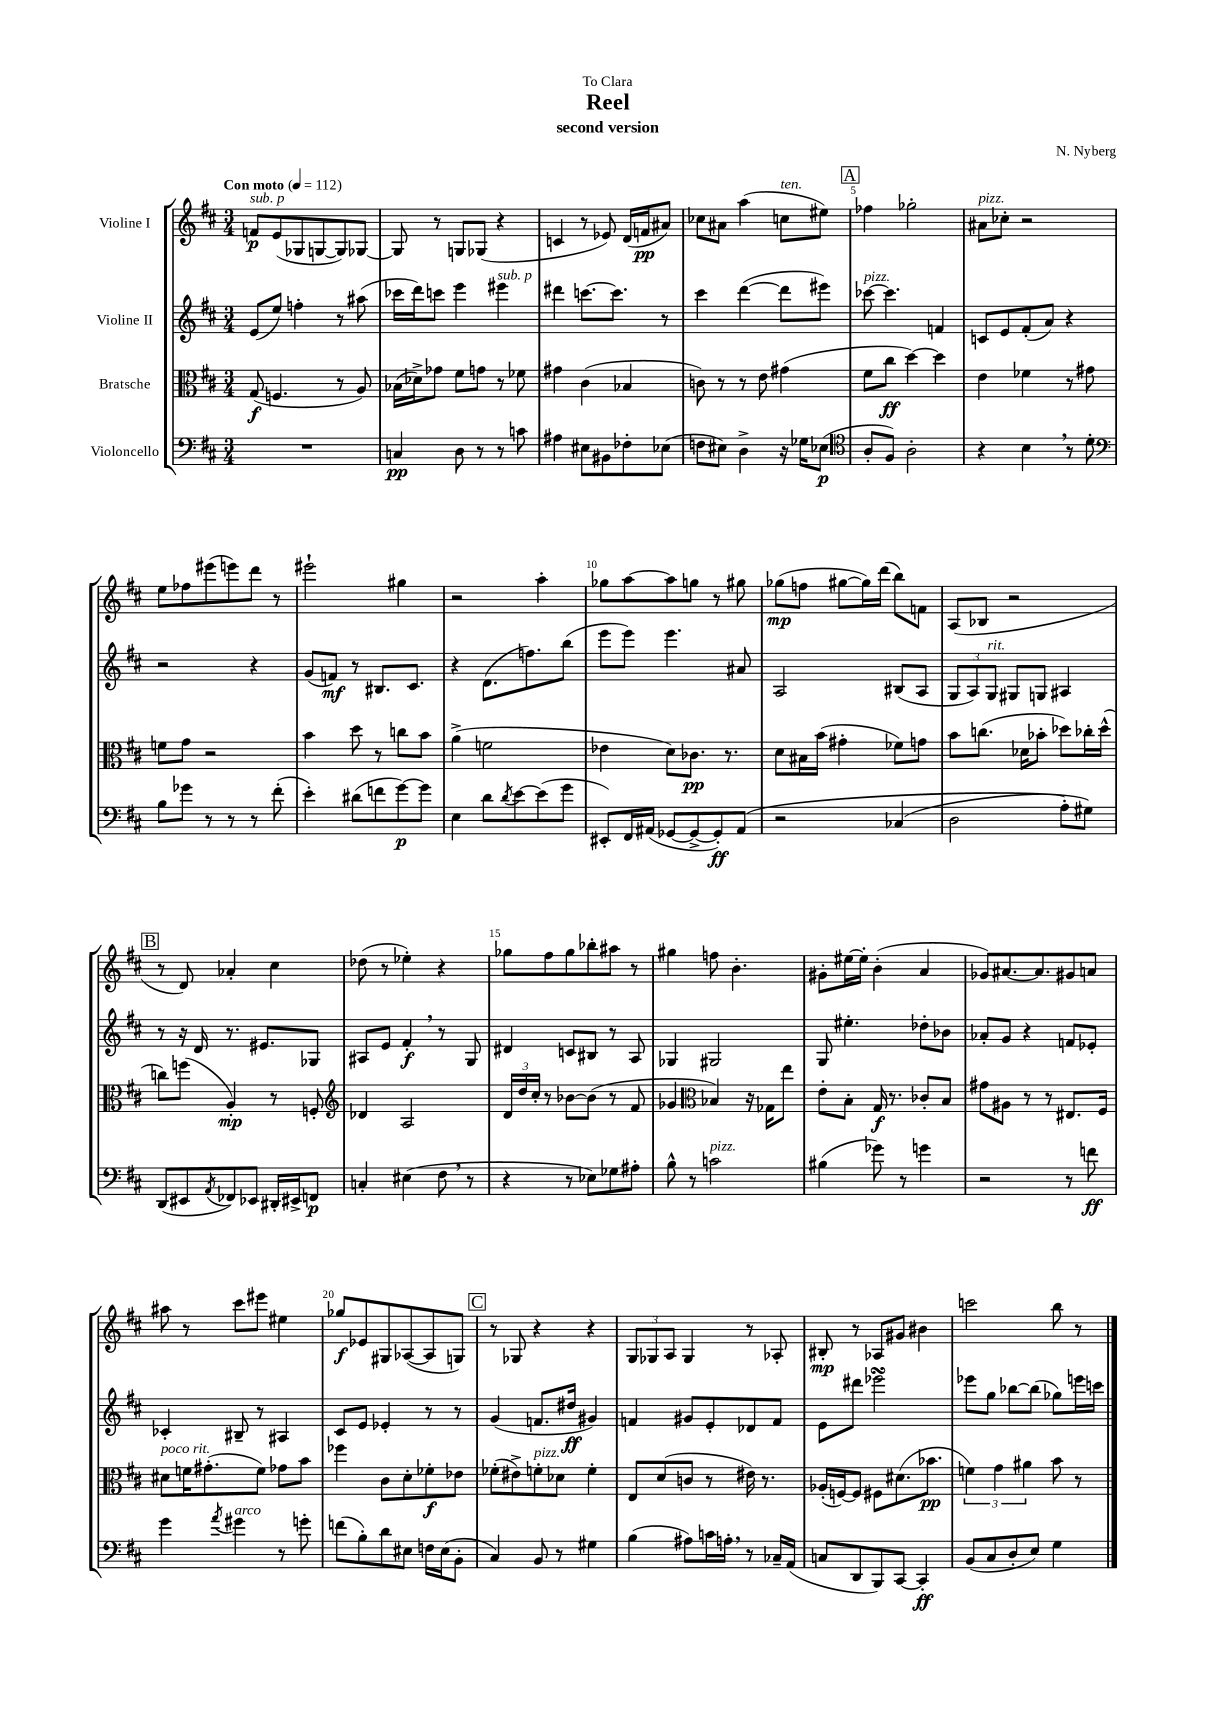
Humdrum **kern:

**kern	**kern	**kern	**kern
*staff4	*staff3	*staff2	*staff1
*clefF4	*clefC3	*clefG2	*clefG2
*k[f#c#]	*k[f#c#]	*k[f#c#]	*k[f#c#]
*M3/4	*M3/4	*M3/4	*M3/4
*MM112	*MM112	*MM112	*MM112
2.r	(8G	(8e	8f
.	4.F	8ee)	(8e
.	.	4ff'	8G-
.	.	.	[8G
.	8r	8r	8G])
.	8A)	(8aa#	[8G-
=	=	=	=
4C	(16B-	16ccc-	8G-]
.	16d-^)	16ddd)	.
.	8g-	8ccc	8r
8D	8f#	4eee	8G
8r	8g	.	(8G-
8r	8r	4eee#	4r
8c	8f-	.	.
=	=	=	=
4A#	4g#	4ddd#	4c
8E#	(4c#	[8.ccc	8r
8BB#	.	.	8e-)
.	.	8.ccc]	.
8F-'	4B-	.	(16d
.	.	.	16f
(8E-	.	8r	8a#)
=	=	=	=
8F	8c)	4ccc#	8cc-
8E#)	8r	.	8a#
4D^	8r	([4ddd	(4aa
.	8e	.	.
16r	(4g#	8ddd]	8cc
16G-	.	.	.
(8E-	.	8eee#)	8ee#)
=	=	=	=
*clefC4	*	*	*
8A'	8f#	[8ccc-	4ff-
8F#)	8cc#	4.ccc-]	.
2A'	[4dd)	.	2gg-'
.	4dd]	4f	.
=	=	=	=
4r	4e	8c	8a#
.	.	8e	8cc-'
4B	4f-	(8f#'	2r
.	.	8a)	.
8r	8r	4r	.
8d'	8g#	.	.
=	=	=	=
*clefF4	*	*	*
8B	8f	2r	8ee
8g-	8g	.	8ff-
8r	2r	.	(8eee#
8r	.	.	8eee)
8r	.	4r	8ddd
(8f#'	.	.	8r
=	=	=	=
4e')	4b	(8g	2eee#`
.	.	8f)	.
(8d#	8dd	8r	.
8f	8r	8.B#	.
[8g)	8cc	.	4gg#
.	.	8.c#	.
8g]	8b	.	.
=	=	=	=
4E	(4a^	4r	2r
8d	2f	(8.d	.
8qd	.	.	.
[8e	.	.	.
.	.	8.ff)	.
(8e]	.	.	4aa'
8g	.	(8bb	.
=	=	=	=
8EE#')	4e-	8eee	8gg-
16FF#	.	8eee)	[8aa
(16AA#	.	.	.
[8GG-	8d)	4.eee	8aa]
8GG-^_	8.c-	.	8gg
8GG-'])	.	.	8r
.	8.r	.	.
&(8AA#	.	8a#	8gg#
=	=	=	=
2r	8d	2A	(8gg-
.	16B#	.	8ff
.	(16b	.	.
.	4g#'	.	[8gg#
.	.	.	16gg#])
.	.	.	(16ddd
(4C-	8f-)	(8B#	8bb)
.	8g	8A	8f
=	=	=	=
2D	8b	12G	(8A
.	.	12A)	.
.	(8.cc	.	8B-
.	.	12G	.
.	.	8G#	2r
.	16d-	.	.
.	8b-'	8G	.
8A')	8dd-)	4A#	.
8G#&)	16cc-'	.	.
.	(16dd-^^	.	.
=	=	=	=
(8DD	8cc)	8r	8r
8EE#	(8ff	16r	8d)
.	.	16d	.
8qAA	.	.	.
8FF-)	4A')	8.r	4a-'
8EE-	.	.	.
.	.	8.e#	.
16DD#'	8r	.	4cc#
16EE#^	.	.	.
8FF	8F'	8G-	.
=	=	=	=
*	*clefG2	*	*
4C'	4d-	8A#	(8dd-
.	.	8e	8r
(4E#	2A	4f#'	4ee-')
8F#	.	8r	4r
8r	.	8G	.
=	=	=	=
4r	24d	4d#	8gg-
.	24dd	.	.
.	24cc#'	.	.
.	8r	.	8ff#
8r	[8b-	8c	8gg-
8E-)	(8b-]	8B#	8bb-'
8G-	8r	8r	8aa#
8A#'	8f#	8A	8r
=	=	=	=
8B^^	4g-	4G-	4gg#
8r	.	.	.
*	*clefC3	*	*
2c	4B-)	2G#	8ff
.	.	.	4.b'
.	16r	.	.
.	16G-	.	.
.	8ee	.	.
=	=	=	=
(4B#	8e'	8G	8g#'
.	8B'	4.ee#'	[16ee#
.	.	.	16ee#']
8g-)	16G	.	(4b'
.	8.r	.	.
8r	.	.	.
4g	8c-'	8dd-'	4a
.	8B	8b-	.
=	=	=	=
2r	8g#	8a-'	8g-)
.	8A#	8g	[8.a#
.	8r	4r	.
.	.	.	8.a#]
.	8r	.	.
8r	8.E#	8f	8g#
8f	.	8e-'	8a
.	16F#	.	.
=	=	=	=
4g	8d#	4c-'	8aa#
.	16f	.	8r
.	(8.g#'	.	.
8qa	.	.	.
4g#	.	8B#~	8ccc#
.	8f)	8r	8eee#
8r	8g-	4A#	4ee#
8g'	8b	.	.
=	=	=	=
(8f	4ff-	8c#	8gg-
8B')	.	8e	8e-
8d	8c#	4e-'	8G#
8E#	8d'	.	([8A-
16F	8f-'	8r	8A-]
(16E#	.	.	.
8BB'	8e-	8r	8G)
=	=	=	=
4C#)	(8f-'	(4g	8r
.	8e#^)	.	8G-
8BB	8f'	8.f	4r
8r	8d-	.	.
.	.	16dd#	.
4G#	4f'	4g#)	4r
=	=	=	=
(4B	8E	4f	12G
.	.	.	12G-
.	(8d	.	.
.	.	.	12A
8A#)	8c	8g#	4G-
16c	8r	8e'	.
16A'	.	.	.
8r	16e#)	8d-	8r
.	8.r	.	.
16C-~	.	8f	8A-'
(16AA	.	.	.
=	=	=	=
8C	(16A-'	8e	8B#'
.	[16F)	.	.
8DD	8F]	8ddd#	8r
8BBB)	8F#	2eee-	8A-
[8CC#	(8.d#	.	8g#
4CC#']	.	.	4b#
.	8.b-	.	.
=	=	=	=
(8BB	6f)	8eee-	2ccc
8C#	.	8gg	.
.	6g	.	.
8D'	.	[8bb-	.
.	6a#	.	.
8E)	.	(8bb-]	.
4G	8b	8gg-)	8bb
.	8r	16eee	8r
.	.	16ccc	.
==	==	==	==
*-	*-	*-	*-
